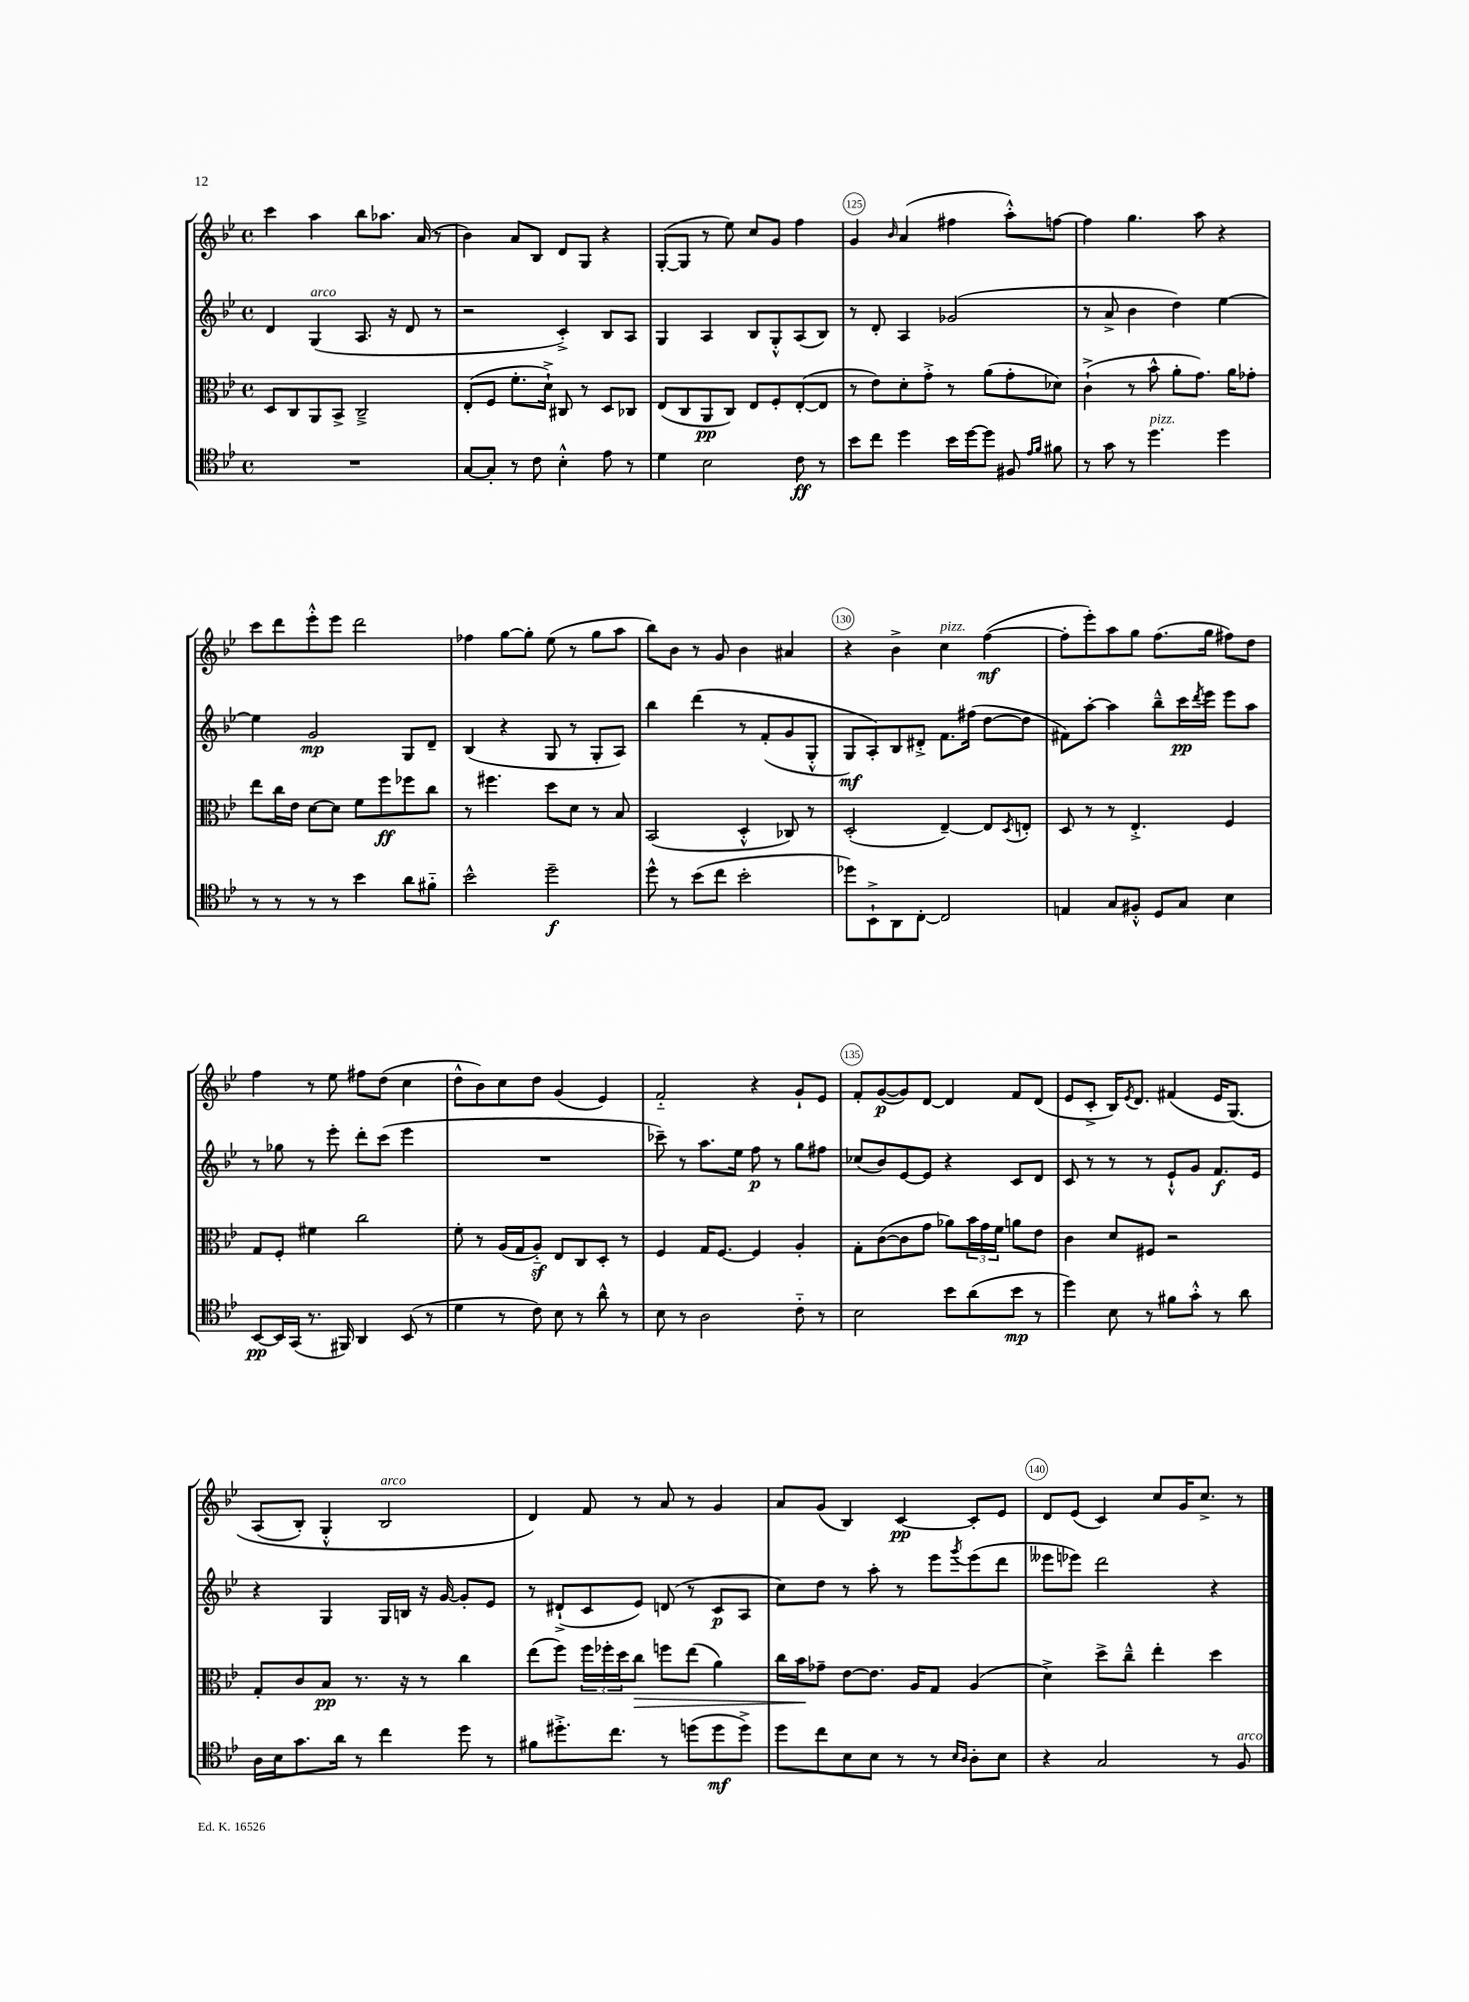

**kern	**dynam	**kern	**dynam	**kern	**dynam	**kern	**dynam
*part4	*part4	*part3	*part3	*part2	*part2	*part1	*part1
*staff4	*staff4	*staff3	*staff3	*staff2	*staff2	*staff1	*staff1
*clefC4	*	*clefC3	*	*clefG2	*	*clefG2	*
*k[b-e-]	*	*k[b-e-]	*	*k[b-e-]	*	*k[b-e-]	*
*M4/4	*	*M4/4	*	*M4/4	*	*M4/4	*
*met(c)	*	*met(c)	*	*met(c)	*	*met(c)	*
=122	=122	=122	=122	=122	=122	=122	=122
1r	.	8D/L	.	4d/	.	4ccc\	.
.	.	8C/	.	.	.	.	.
!	!	!	!	!LO:TX:a:i:t=arco	!	!	!
.	.	8AA/	.	(4G/	.	4aa\	.
.	.	8BB-^/J	.	.	.	.	.
.	.	2C~^/	.	8.A/	.	8bb-\L	.
.	.	.	.	.	.	8.aa-X\J	.
.	.	.	.	16r	.	.	.
.	.	.	.	8d/	.	.	.
.	.	.	.	.	.	(16a/	.
.	.	.	.	8r	.	8r	.
=123	=123	=123	=123	=123	=123	=123	=123
[8G/L	.	(8E-'/L	.	2r	.	4b-\)	.
8G'/J]	.	8F/J	.	.	.	.	.
8r	.	8.f'\L	.	.	.	8a/L	.
8c\	.	.	.	.	.	8B-/J	.
.	.	16d`^\Jk)	.	.	.	.	.
4B-'^^\	.	8C#X/	.	4c'^/)	.	8d/L	.
.	.	8r	.	.	.	8G/J	.
8e-\	.	8D/L	.	8B-/L	.	4r	.
8r	.	8C-X/J	.	8A/J	.	.	.
=124	=124	=124	=124	=124	=124	=124	=124
4d\	.	(8E-/L	.	4G/	.	([8G'/L	.
.	.	8C/	.	.	.	8G/J]	.
2B-\	.	8AA/	pp	4A/	.	8r	.
.	.	8C/J)	.	.	.	8ee-\)	.
.	.	8E-/L	.	8B-/L	.	8cc/L	.
.	.	8F'/	.	8G'^^/	.	8g/J	.
8c\	ff	([8E-'/	.	(8A/	.	4ff\	.
8r	.	8E-/J]	.	8B-/J)	.	.	.
=125	=125	=125	=125	=125	=125	=125	=125
8b-\L	.	8r	.	8r	.	4g/	.
8cc\J	.	8e-\L)	.	8d'/	.	.	.
.	.	.	.	.	.	16qqb-/	.
4dd\	.	8d'\	.	4A/	.	(4a/	.
.	.	8g'^\J	.	.	.	.	.
16b-\LL	.	8r	.	(2g-X/	.	4ff#X\	.
[16dd\J	.	.	.	.	.	.	.
8dd\J]	.	(8a\L	.	.	.	.	.
8F#X/	.	8g'\	.	.	.	8aa'^^\L)	.
16qqe-/LL	.	.	.	.	.	.	.
16qqf/JJ	.	.	.	.	.	.	.
8f#X\	.	8d-X\J)	.	.	.	[8ffn\J	.
=126	=126	=126	=126	=126	=126	=126	=126
8r	.	(4c`^\	.	8r	.	4ff\]	.
8g\	.	.	.	8a^/	.	.	.
8r	.	8r	.	4b-\	.	4.gg\	.
!LO:TX:a:i:t=pizz.	!	!	!	!	!	!	!
4.dd\	.	8b-^^\	.	.	.	.	.
.	.	8a'\L	.	4dd\)	.	.	.
.	.	8.g\J)	.	.	.	8aa\	.
4dd\	.	.	.	[4ee-\	.	4r	.
.	.	16a\KL	.	.	.	.	.
.	.	8g-X'\J	.	.	.	.	.
!!LO:LB:g=z
=127	=127	=127	=127	=127	=127	=127	=127
8r	.	8ee-\L	.	4ee-\]	.	8ccc\L	.
8r	.	16cc\L	.	.	.	8ddd\	.
.	.	16e-\JJ	.	.	.	.	.
8r	.	[8d\L	.	2g/	mp	8eee-'^^\	.
8r	.	8d\J]	.	.	.	8eee-\J	.
4b-\	.	8f\L	.	.	.	2ddd\	.
.	.	8ff\	ff	.	.	.	.
8a\L	.	8ff-X\	.	8G/L	.	.	.
8f#X\J	.	8cc\J	.	8d~/J	.	.	.
=128	=128	=128	=128	=128	=128	=128	=128
2b-^^\	.	8r	.	(4B-/	.	4ff-X\	.
.	.	4.ff#X\	.	.	.	.	.
.	.	.	.	4r	.	[8gg\L	.
.	.	.	.	.	.	8gg'\J]	.
2dd~\	f	8dd\L	.	8G/	.	(8ee-\	.
.	.	8d\J	.	8r	.	8r	.
.	.	8r	.	8G'/L	.	8gg\L	.
.	.	8B-/	.	8A/J)	.	8aa\J	.
=129	=129	=129	=129	=129	=129	=129	=129
8dd^^\	.	(2BB-/	.	4bb-\	.	8bb-\L)	.
8r	.	.	.	.	.	8b-\J	.
(8b-\L	.	.	.	(4ddd\	.	8r	.
8cc\J	.	.	.	.	.	8g/	.
2b-'\	.	4D'^^/	.	8r	.	4b-\	.
.	.	.	.	(8f'/L	.	.	.
.	.	8C-X/)	.	8g/	.	4a#X/	.
.	.	8r	.	8G'^^/J	.	.	.
=130	=130	=130	=130	=130	=130	=130	=130
8dd-X\L)	.	(2D'/	.	8G/L)	mf	4r	.
8BB-`^\	.	.	.	8A'/)	.	.	.
8AA\	.	.	.	8B-/	.	4b-^\	.
[8C'\J	.	.	.	8d#X'^/J	.	.	.
!	!	!	!	!	!	!LO:TX:a:i:t=pizz.	!
2C/]	.	[4E-~/)	.	8.f\L	.	4cc\	.
.	.	.	.	(16ff#X\Jk	.	.	.
.	.	8E-/L]	.	[8dd\L	.	([4ff\	mf
.	.	8qD/	.	.	.	.	.
.	.	8En'/J	.	8dd\J]	.	.	.
=131	=131	=131	=131	=131	=131	=131	=131
4En/	.	8D/	.	8f#X\L)	.	8ff'\L]	.
.	.	8r	.	[8aa'\J	.	8eee-'\)	.
8G/L	.	8r	.	4aa\]	.	8aa\	.
8F#X'^^/J	.	4.E-'^/	.	.	.	8gg\J	.
8D/L	.	.	.	8bb-~^^\L	.	(8.ff\L	.
8G/J	.	.	.	16ccc\L	pp	.	.
.	.	.	.	8qddd/	.	.	.
.	.	.	.	16eee-\JJ	.	16gg\Jk	.
4B-\	.	4F/	.	8eee-\L	.	8ff#X\L)	.
.	.	.	.	8aa\J	.	8dd\J	.
!!LO:LB:g=z
=132	=132	=132	=132	=132	=132	=132	=132
[8BB-/L	pp	8G/L	.	8r	.	4ff\	.
16BB-/L]	.	8F'/J	.	8gg-X\	.	.	.
(16GG/JJ	.	.	.	.	.	.	.
8.r	.	4f#X\	.	8r	.	8r	.
.	.	.	.	8eee-'\	.	8ee-\	.
16FF#X/)	.	.	.	.	.	.	.
4AA/	.	2cc\	.	8ddd'\L	.	8ff#X\L	.
.	.	.	.	(8ccc\J	.	(8dd\J	.
(8BB-/	.	.	.	4eee-\	.	4cc\	.
8r	.	.	.	.	.	.	.
=133	=133	=133	=133	=133	=133	=133	=133
4d\	.	8f'\	.	1r	.	8dd^^\L	.
.	.	8r	.	.	.	8b-\)	.
8r	.	(16A/LL	.	.	.	8cc\	.
.	.	16G/J	.	.	.	.	.
8c\)	.	8Az/J)	.	.	.	8dd\J	.
8B-\	.	8E-/L	.	.	.	(4g/	.
8r	.	8C/	.	.	.	.	.
8a^^\	.	8D'/J	.	.	.	4e-/)	.
8r	.	8r	.	.	.	.	.
=134	=134	=134	=134	=134	=134	=134	=134
8B-\	.	4F/	.	8ccc-X~\)	.	2f/	.
8r	.	.	.	8r	.	.	.
2A\	.	16G/KL	.	8.aa\L	.	.	.
.	.	[8.F/J	.	.	.	.	.
.	.	.	.	16ee-\Jk	.	.	.
.	.	4F/]	.	8ff\	p	4r	.
.	.	.	.	8r	.	.	.
8c\	.	4A'/	.	8gg\L	.	8g`/L	.
8r	.	.	.	8ff#X\J	.	8e-/J	.
=135	=135	=135	=135	=135	=135	=135	=135
2B-\	.	8G'\L	.	(8cc-X/L	.	8f'/L	.
.	.	([8c\	.	8b-/)	.	([8g/	p
.	.	8c\]	.	[8e-/	.	8g/])	.
.	.	8g\J	.	8e-/J]	.	[8d/J	.
8b-\L	.	8a-X\L)	.	4r	.	4d/]	.
(8a\	.	24b-\L	.	.	.	.	.
.	.	24g\	.	.	.	.	.
.	.	24f\JJ	.	.	.	.	.
8b-\J	mp	8an\L	.	8c/L	.	8f/L	.
8r	.	8e-\J	.	8d/J	.	(8d/J	.
=136	=136	=136	=136	=136	=136	=136	=136
4dd\)	.	4c\	.	8c/	.	8e-/L	.
.	.	.	.	8r	.	8c'^/J	.
8B-\	.	8d/L	.	8r	.	16B-/KL)	.
.	.	.	.	.	.	8qe-/	.
.	.	.	.	.	.	8.d/J	.
8r	.	8F#X/J	.	8r	.	.	.
8f#X\L	.	2r	.	8e-`^^/L	.	(4f#X/	.
8g'^^\J	.	.	.	8g/J	.	.	.
8r	.	.	.	8.f/L	f	16e-/KL	.
.	.	.	.	.	.	(8.G/J)	.
8a\	.	.	.	.	.	.	.
.	.	.	.	16e-/Jk	.	.	.
!!LO:LB:g=z
=137	=137	=137	=137	=137	=137	=137	=137
16A\LL	.	8G'/L	.	4r	.	(8A/L	.
16B-\J	.	.	.	.	.	.	.
8.g\	.	8c/	.	.	.	8B-'/J)	.
.	.	8B-/J	pp	4G/	.	4G'^^/	.
16a\Jk	.	.	.	.	.	.	.
8r	.	8.r	.	.	.	.	.
!	!	!	!	!	!	!LO:TX:a:i:t=arco	!
4cc\	.	.	.	16G/LL	.	2B-/	.
.	.	16r	.	16Bn/JJ	.	.	.
.	.	8r	.	16r	.	.	.
.	.	.	.	[16g/	.	.	.
8dd\	.	4cc\	.	8g'/L]	.	.	.
8r	.	.	.	8e-/J	.	.	.
=138	=138	=138	=138	=138	=138	=138	=138
8f#X\L	.	(8ee-\L	.	8r	.	4d/)	.
8.dd#X'^\	.	8ff\J)	.	(8d#X`^/L	.	.	.
.	.	24ff\LL	.	8c/	.	8f/	.
.	.	24ff-X'\	.	.	.	.	.
8.cc\J	.	.	.	.	.	.	.
.	.	24dd\J	.	.	.	.	.
!	!	!	!LO:HP:b	!	!	!	!
.	.	8cc\J	>	8e-/J)	.	8r	.
8r	.	8ffn\L	.	(8dn/	.	8a/	.
(8ddn\L	.	(8ee-\J	.	8r	.	8r	.
8dd\	mf	4a\)	.	8c/L	p	4g/	.
8dd^\J)	.	.	.	8A/J	.	.	.
=139	=139	=139	=139	=139	=139	=139	=139
8dd\L	.	16cc\LL	.	8cc\L)	.	8a/L	.
.	.	16b-\J	.	.	.	.	.
8cc\	.	8g-X~\J	]	8dd\J	.	(8g/J	.
8B-\	.	[8e-\L	.	8r	.	4B-/)	.
8B-\J	.	8.e-\J]	.	8aa'\	.	.	.
8r	.	.	.	8r	.	[4c/	pp
.	.	16A/KL	.	.	.	.	.
8r	.	8G/J	.	8eee-\L	.	.	.
16qqB-/LL	.	.	.	.	.	.	.
16qqA/JJ	.	.	.	8qggg/	.	.	.
8A'\L	.	(4A/	.	(8eee-\	.	8c'/L]	.
8B-\J	.	.	.	8ddd\J	.	8e-/J	.
=140	=140	=140	=140	=140	=140	=140	=140
4r	.	4d^\)	.	8eee--X\L	.	8d/L	.
.	.	.	.	8eee-X\J)	.	(8e-/J	.
2G/	.	8dd^\L	.	2ddd\	.	4c/)	.
.	.	8cc~^^\J	.	.	.	.	.
.	.	4ee-'\	.	.	.	8cc/L	.
.	.	.	.	.	.	16g/K	.
.	.	.	.	.	.	8.cc^/J	.
8r	.	4dd\	.	4r	.	.	.
!LO:TX:a:i:t=arco	!	!	!	!	!	!	!
8F/	.	.	.	.	.	8r	.
==	==	==	==	==	==	==	==
*-	*-	*-	*-	*-	*-	*-	*-
